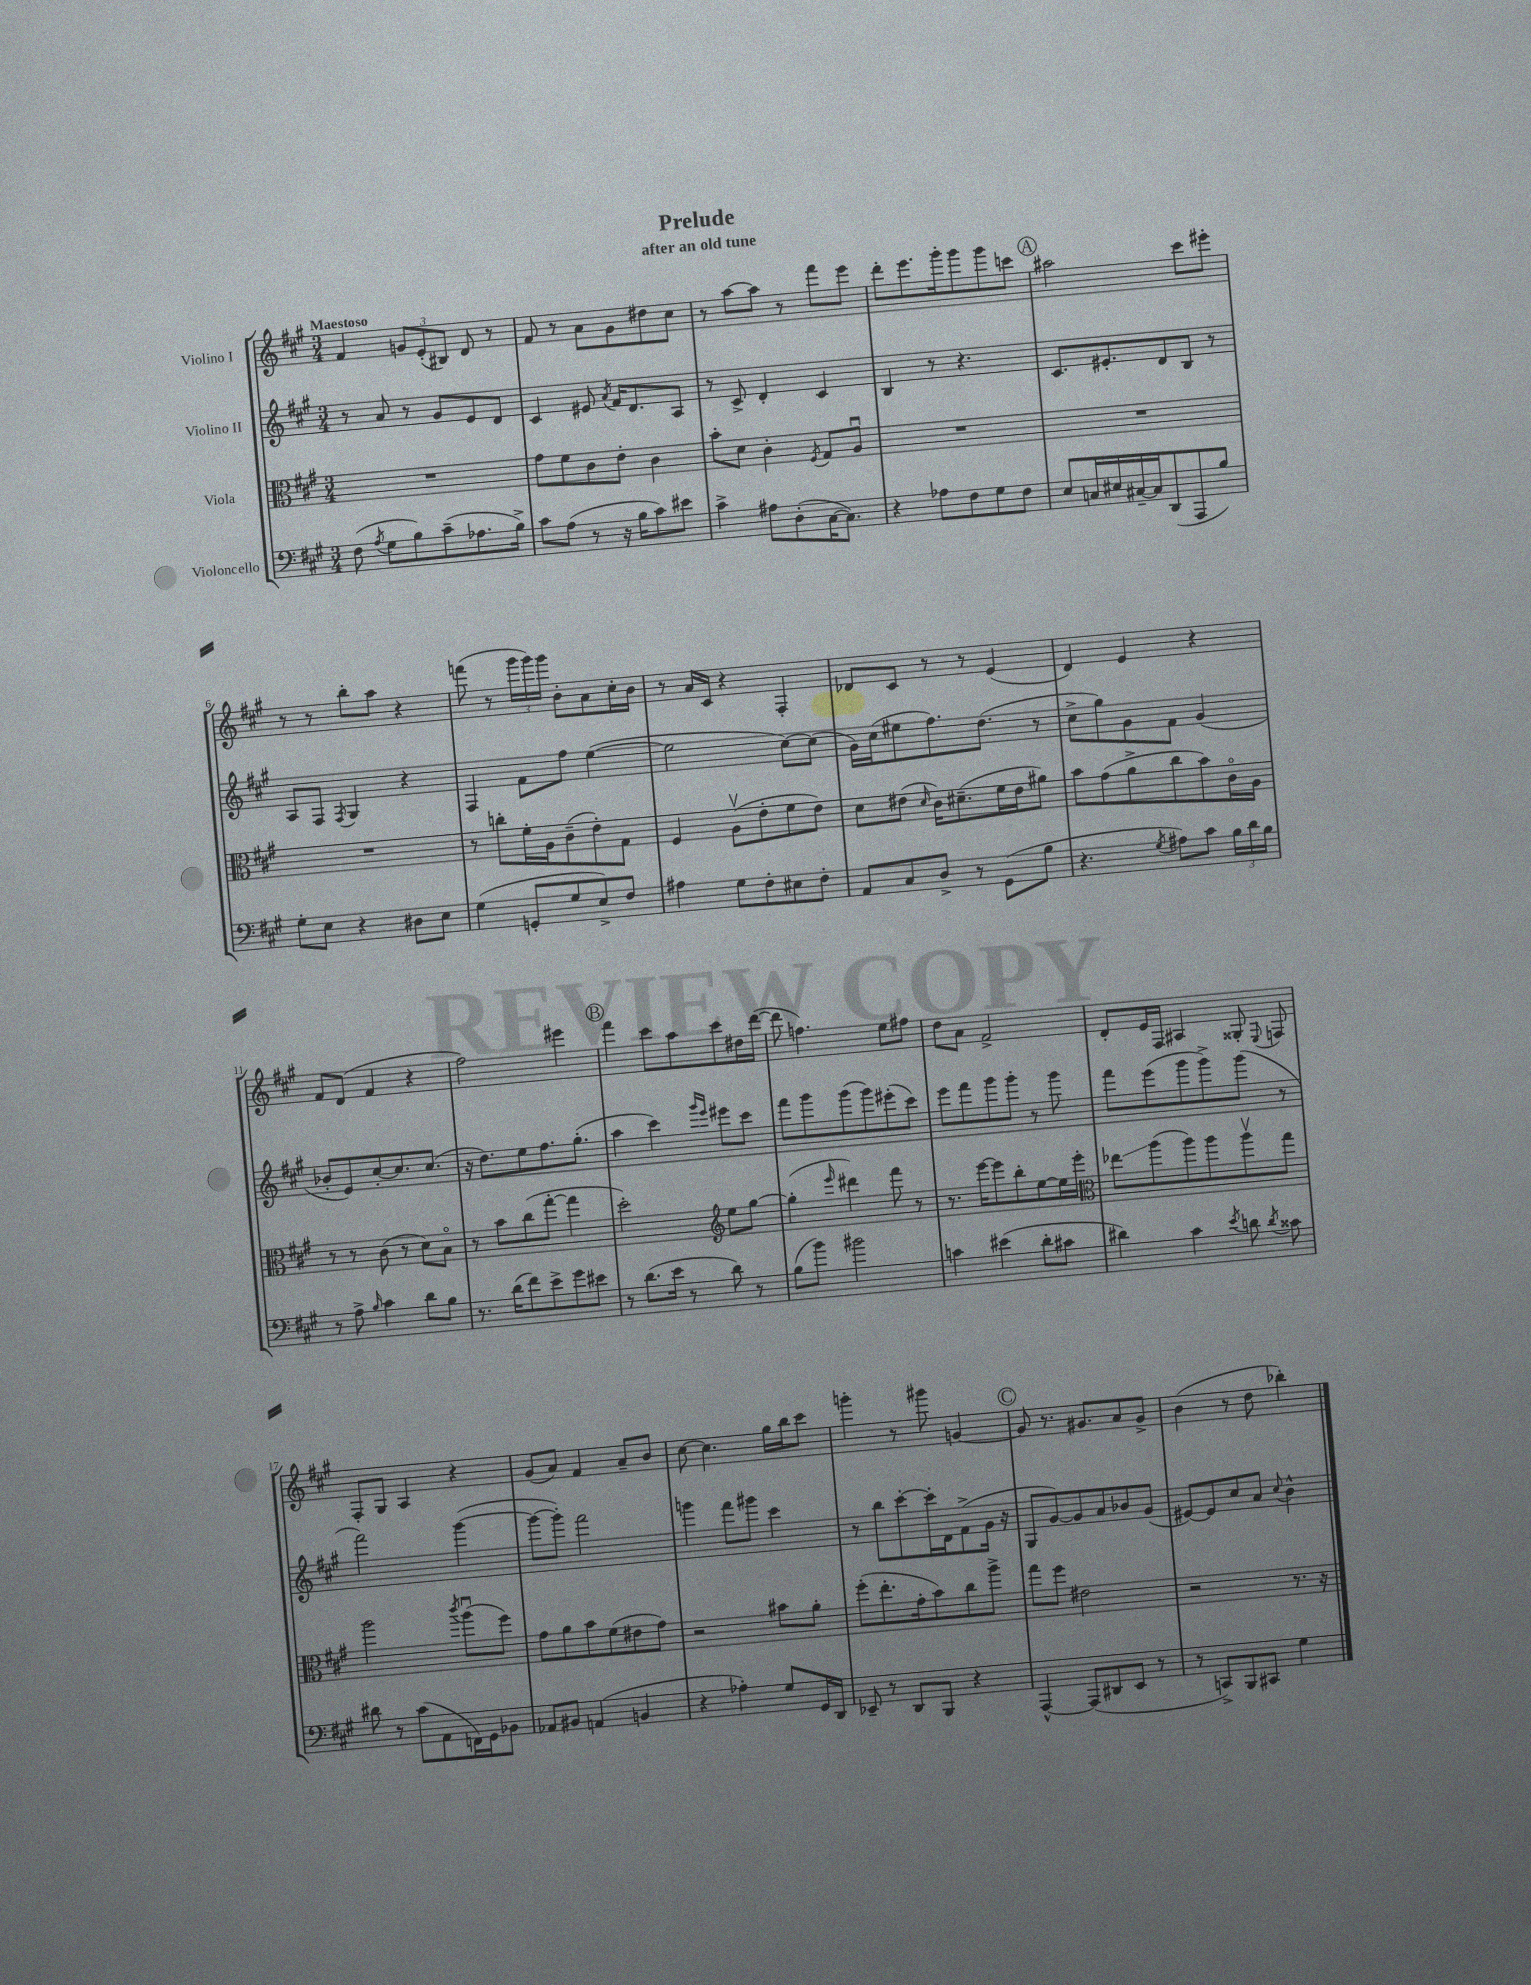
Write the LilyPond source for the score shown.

\header { title = "Prelude" subtitle = "after an old tune" }
<<
\new StaffGroup <<
\new Staff = "s0" \with { instrumentName = "Violino I" } {
    \clef treble \key a \major \numericTimeSignature \time 3/4 \tempo "Maestoso"
    \autoBeamOff fis'4 \tuplet 3/2 { g'8[ e'8-.( bis8]) } d'8 r8 |
    fis'8 r8 a'8[ gis'8 dis''8 cis''8] |
    r8 a''8[~ a''8] r8 fis'''8[ e'''8] |
    d'''8[-. e'''8. gis'''16-. gis'''8 gis'''8 c'''8] |
    \mark \markup { \circle "A" } ais''2 cis'''8[ eis'''8]-. |
    r8 r8 b''8[-. a''8] r4 |
    f'''8( r8 \tuplet 3/2 { gis'''16[ gis'''16) gis'''16] } b'8[-. a'8 cis''16-. b'16] |
    r8 a'16[ cis'16] r4 fis4-. |
    des'8[ cis'8] r8 r8 e'4( |
    d'4) e'4 r4 |
    fis'8[ d'8]( fis'4 r4 |
    fis''2) eis'''4 |
    \mark \markup { \circle "B" } fis'''4 cis'''8[ a''8 cis'''8 dis''16 d'''16]~( |
    d'''8 f''4.) e''8[ fis''8] |
    d''8[ a'8] fis'2-> |
    d'8[-. e'16 fis16] ais4 gisis8-. \appoggiatura { e8 } f8 |
    fis8[-. gis8] a4 r4 |
    gis'8[( a'8]) fis'4 a'8[-- b'8] |
    cis''8~ cis''4. gis''16[ b''16 cis'''8] |
    g'''4-. r8 gis'''8 g'4~ |
    \mark \markup { \circle "C" } g'8 r8. gis'8.[ a'8 gis'8]-> |
    b'4( r8 d''8 bes''4-.) \bar "|." |
}
\new Staff = "s1" \with { instrumentName = "Violino II" } {
    \clef treble \key a \major \numericTimeSignature \time 3/4
    \autoBeamOff r8 a'8 r8 gis'8[ e'8 d'8] |
    cis'4 eis'8 \acciaccatura { a'8 } fis'16[ d'8. a8] |
    r8 cis'8-> d'4-. cis'4 |
    b4 r8 r4. |
    \mark \markup { \circle "A" } cis'8.[ eis'8.-. d'8 b8] r8 |
    a8[ fis8] \acciaccatura { fis8 } gis4 r4 |
    fis4 fis'8[ fis''8] e''4~( |
    e''2 cis''8[~) cis''8]( |
    gis'16[) cis''16( eis''8 fis''8.) d''8.]( r8 |
    cis''8[-> gis''8) gis'8 fis'8] gis'4( |
    bes'8[-. e'8) cis''8~-. cis''8. cis''8.]( |
    r16 d''8.[) e''8 fis''8. gis''8.]-.( |
    \mark \markup { \circle "B" } a''4 cis'''4) \grace { gis'''16[ e'''16] } eis'''8[ cis'''8] |
    fis'''8[ gis'''8 gis'''8( gis'''8) eis'''8-.( cis'''8]) |
    e'''8[ fis'''8 gis'''8 gis'''8]-. r8 gis'''8 |
    fis'''8[ e'''8( gis'''8 gis'''8->) gis'''8]( r8 |
    fis'''2) gis'''4~( |
    gis'''8[~ gis'''8]-.) fis'''2 |
    g'''4 fis'''8[ gis'''8] cis'''4 |
    r8 b''8[ cis'''8~-. cis'''16-. d'16 fis'8->( gis'16] r16 |
    \mark \markup { \circle "C" } gis8[ gis'8~) gis'8 a'8 bes'8 gis'8]( |
    eis'8[~) eis'8 cis''8 a'8] \appoggiatura { cis''8 } b'4-^ \bar "|." |
}
\new Staff = "s2" \with { instrumentName = "Viola" } {
    \clef alto \key a \major \numericTimeSignature \time 3/4
    \autoBeamOff R2. |
    gis'8[ fis'8 cis'8 e'8]-. cis'4 |
    b'8[-. d'8] cis'4-. \acciaccatura { fis8 } gis8[ a8]\downbow |
    R2. |
    \mark \markup { \circle "A" } R2. |
    R2. |
    r8 c''8[-. fis'16-. a16 cis'8--( e'8-.) gis8] |
    fis4 a8[\upbow( e'8-. fis'8 e'8]) |
    d'8[ eis'8]( \grace { d'16 } cis'16[) dis'8.--( fis'16 eis'16 ais'8]) |
    b'8[ gis'8( a'8-> cis''8 b'8) cis'16\flageolet a16] |
    r8 r8 cis'8( r8 d'8[) b8]\flageolet |
    r8 b'8[ cis''8( gis''8]~-. gis''4 |
    \mark \markup { \circle "B" } d''2-.) \clef treble e''8[ gis''8]~ |
    gis''4-.( \grace { e'''16 } dis'''4) fis'''8 r8 |
    r8. e'''16[~ e'''8 b''8-. e''8~ e''16 e'''16]-. |
    \clef alto ees''8[\glissando a''8( a''8) a''8 a''8\upbow gis''8] |
    a''2 \acciaccatura { cis'''8 } a''8[\downbow( fis''8]) |
    gis'8[ a'8 b'8 fis'8( eis'8 gis'8]) |
    r2 bis'8[ a'8]-. |
    fis''8[-.( e''8.-. gis'16-. b'8) cis''8 a''8]-> |
    \mark \markup { \circle "C" } gis''8[ fis''8] eis'2 |
    r2 r8. r16 \bar "|." |
}
\new Staff = "s3" \with { instrumentName = "Violoncello" } {
    \clef bass \key a \major \numericTimeSignature \time 3/4
    \autoBeamOff fis8( \acciaccatura { a8 } gis8[ b8) cis'8--( aes8. b16]->) |
    cis'8[ a8]( r8 r16 b16[ cis'8) eis'8] |
    cis'4-> ais8[ d8-.( cis16~ cis8.]) |
    r4 aes8[ fis8 gis8 fis8] |
    \mark \markup { \circle "A" } e8[ c16 eis16 cis16~-- cis16 d,8( a,,8 b8]) |
    gis8[-. e8] r4 dis8[ e8] |
    gis4( g,8[-. gis8 e8->) fis8] |
    ais4 gis8[ fis8-. eis8 fis8]-. |
    a,8[ cis8 d8]-> r8 gis,8[( b8] |
    r4. \acciaccatura { gis8 } ais8[) cis'8] \tuplet 3/2 { b16[ d'16 b16] } |
    r8 a8-> \grace { b16 } cis'4 d'8[ b8] |
    r8. d'16[( fis'8) e'8-> gis'8 eis'8] |
    \mark \markup { \circle "B" } r8 d'8.[( e'16] r8 d'8) r8 |
    b8[( b'8]) bis'2 |
    c'4 eis'4( d'8[-. cis'8] |
    dis'4) cis'4 \acciaccatura { e'8 } d'8 \acciaccatura { d'8 } cisis'8 |
    dis'8 r8 cis'8[( a,8 f,16) gis,16 bes,8] |
    aes,8[ bis,8] a,4( b,4 |
    r4 aes4-.) gis8[ gis,16 d,16] |
    ees,8-- r8 d,8[ b,,8] r4 |
    \mark \markup { \circle "C" } a,,4~-^ a,,8[( dis,8 e,8] r8 |
    r8 c,8[->) b,,8 cis,8] gis4 \bar "|." |
}
>>
>>
